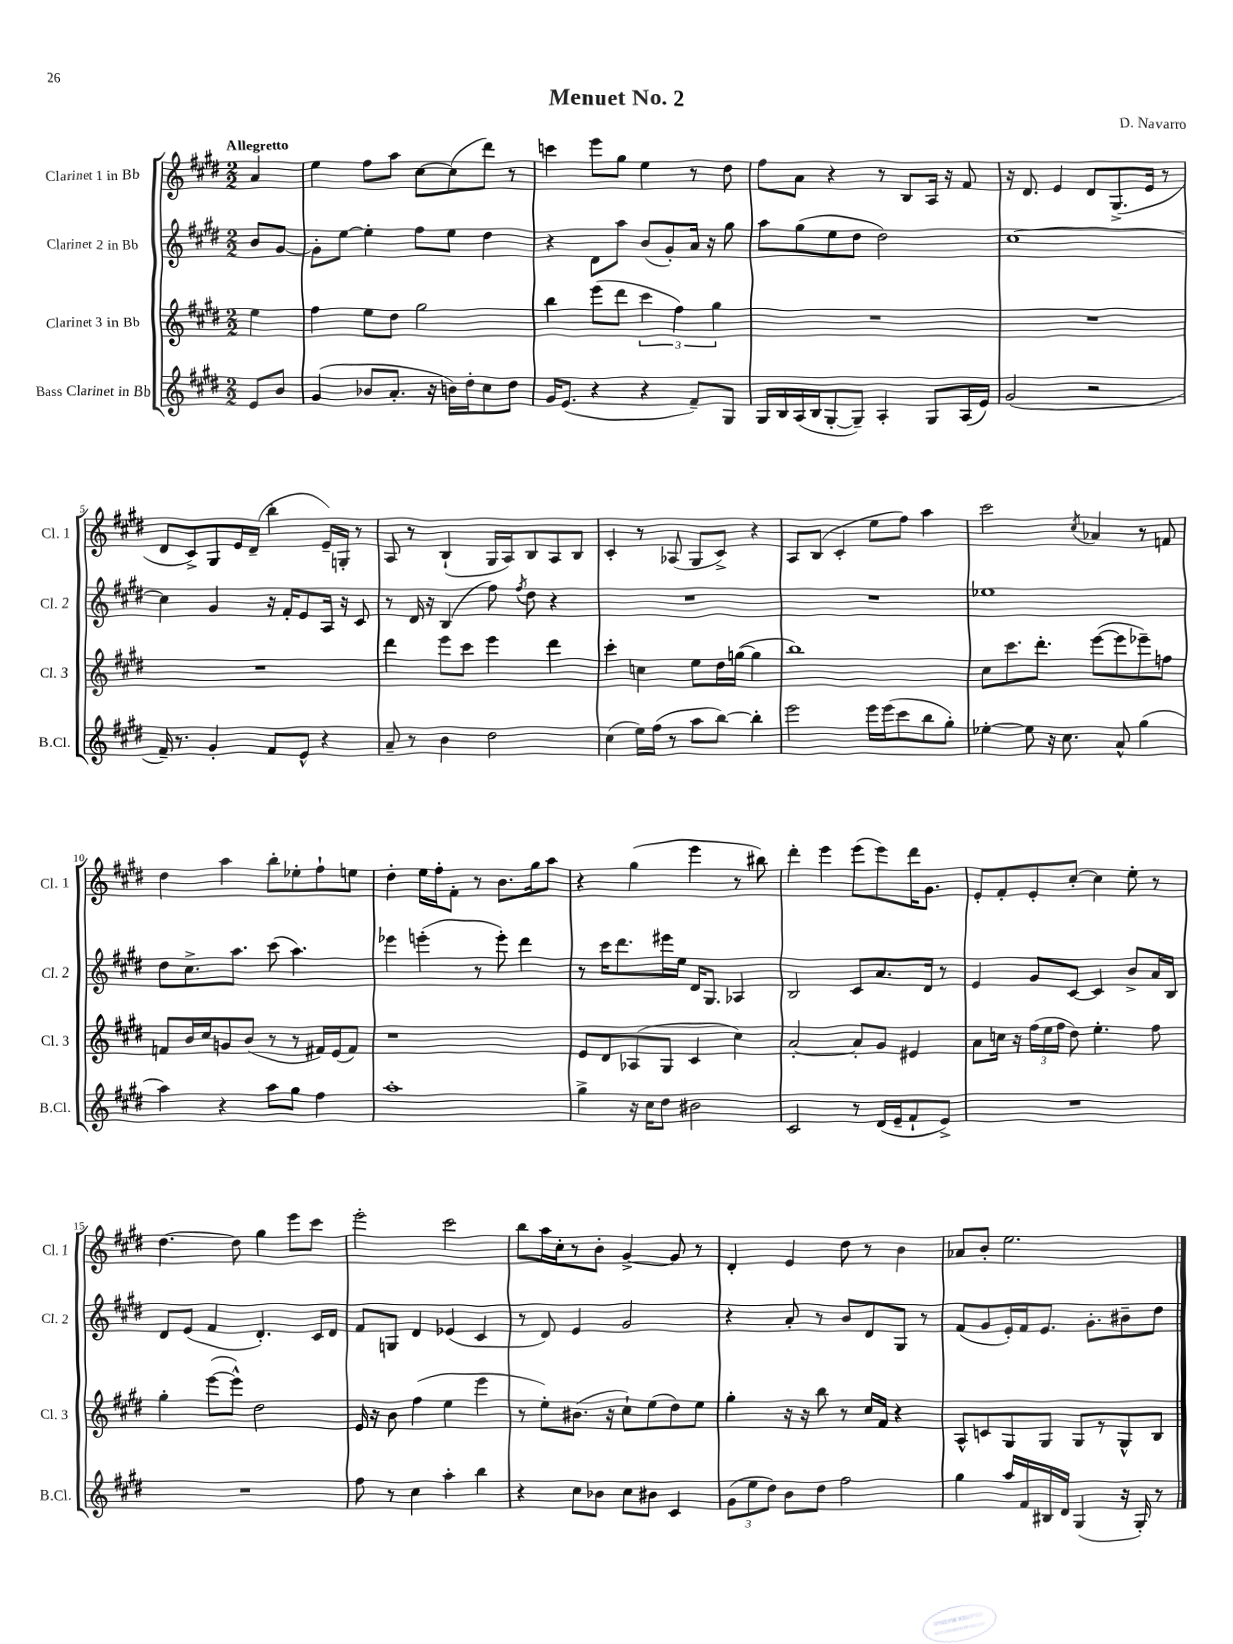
\header { title = "Menuet No. 2" composer = "D. Navarro" }
<<
\new StaffGroup <<
\new Staff = "s0" \with { instrumentName = "Clarinet 1 in Bb" shortInstrumentName = "Cl. 1" } {
    \clef treble \key e \major \numericTimeSignature \time 2/2 \partial 4 \tempo "Allegretto"
    \autoBeamOff a'4 |
    e''4 fis''8[ a''8] cis''8[~ cis''8( dis'''8]) r8 |
    c'''4 e'''8[ gis''8] e''4 r8 dis''8 |
    fis''8[ a'8] r4 r8 b8[ a16] r16 fis'8 |
    r16 dis'8. e'4 dis'8[ gis8.->( e'16] r8 |
    dis'8[ cis'8->) gis8 e'16 dis'16]--( b''4-. e'16[--) g16]-. r8 |
    a8 r8 b4-!( gis16[ a16) b8 a8 b8] |
    cis'4-. r8 aes8( gis8[ cis'8]->) r4 |
    a8[ b8]( cis'4-. e''8[ fis''8]) a''4 |
    cis'''2 \acciaccatura { cis''8 } aes'4 r8 f'8 |
    dis''4 a''4 b''8[-. ees''8-. fis''8-! e''8] |
    dis''4-. e''16[ fis''16-. fis'8]-. r8 b'8.[ gis''16 a''8] |
    r4 gis''4( e'''4 r8 bis''8) |
    dis'''4-. e'''4 e'''8[( e'''8) dis'''16 gis'8.] |
    e'8[-. fis'8-. e'8-. cis''8]~-. cis''4 e''8-. r8 |
    dis''4.~ dis''8 gis''4 e'''8[ cis'''8] |
    e'''2-. cis'''2 |
    b''8[ a''16 cis''16-. r8 b'8]-. gis'4~-> gis'8 r8 |
    dis'4-. e'4 dis''8 r8 b'4 |
    aes'8[ b'8]-. e''2. \bar "|." |
}
\new Staff = "s1" \with { instrumentName = "Clarinet 2 in Bb" shortInstrumentName = "Cl. 2" } {
    \clef treble \key e \major \numericTimeSignature \time 2/2 \partial 4
    \autoBeamOff b'8[ gis'8]~ |
    gis'8[-. e''8]~ e''4-. fis''8[ e''8] dis''4 |
    r4 dis'8[ a''8] b'8[( gis'8-.) a'16] r16 gis''8 |
    a''8[ gis''8( e''8 dis''8] dis''2) |
    cis''1~ |
    cis''4 gis'4 r16 fis'16[-. e'8 a16] r16 cis'8 |
    r8 dis'16 r16 b4( fis''8) \acciaccatura { fis''8 } dis''8 r4 |
    R1 |
    R1 |
    ees''1 |
    dis''8[ cis''8.-> a''8.] cis'''8( a''4.) |
    ees'''4 e'''4-.( r8 e'''8-.) dis'''4 |
    r8 cis'''16[ dis'''8. eis'''16 e''16] dis'16[ gis8.] aes4 |
    b2 cis'8[ a'8. dis'16] r8 |
    e'4 gis'8[ cis'8]~ cis'4 b'8[-> a'16 b16] |
    dis'8[ e'8]( fis'4 dis'4.-.) cis'16[ dis'16] |
    fis'8[ g8] dis'4 ees'4( cis'4 |
    r8 dis'8) e'4 gis'2 |
    r4 a'8-. r8 b'8[ dis'8 gis8] r8 |
    fis'8[( gis'8 e'16-.) fis'16 e'8.] gis'8.[-. bis'8-- dis''8] \bar "|." |
}
\new Staff = "s2" \with { instrumentName = "Clarinet 3 in Bb" shortInstrumentName = "Cl. 3" } {
    \clef treble \key e \major \numericTimeSignature \time 2/2 \partial 4
    \autoBeamOff e''4 |
    fis''4 e''8[ dis''8] gis''2 |
    b''4 e'''8[( dis'''8] \tuplet 3/2 { cis'''4 fis''4) gis''4 } |
    R1 |
    R1 |
    R1 |
    dis'''4 e'''8[ cis'''8] e'''4 dis'''4 |
    cis'''4-. c''4 e''8[ dis''16 g''16]~( g''4 |
    b''1) |
    cis''8[ cis'''8. dis'''8.]-. e'''8[~( e'''8 ees'''8--) f''8] |
    f'8[ b'16 cis''16 g'8 b'8]( r8 r8 fis'16[) e'16( fis'8]) |
    r1 |
    e'8[ dis'8 aes8( gis8] cis'4 cis''4) |
    a'2~-. a'8[-. gis'8] eis'4 |
    a'8[ c''16] r16 \tuplet 3/2 { fis''16[( e''16 fis''16] } dis''8) e''4.-. fis''8 |
    gis''4-. e'''8[~( e'''8]-^) dis''2 |
    e'16 r16 b'8 fis''4( e''4 e'''4 |
    r8 e''8[-.) bis'8.]( r16 cis''8[-!) e''8( dis''8) e''8] |
    gis''4-. r16 r16 b''8 r8 cis''16[ fis'16] r4 |
    a8[-^ c'8 gis8 gis8] gis8[ r8 gis8-^ b8] \bar "|." |
}
\new Staff = "s3" \with { instrumentName = "Bass Clarinet in Bb" shortInstrumentName = "B.Cl." } {
    \clef treble \key e \major \numericTimeSignature \time 2/2 \partial 4
    \autoBeamOff e'8[ b'8] |
    gis'4( bes'8[ a'8.]-. r16 b'16[) dis''16-. cis''8 dis''8] |
    gis'16[ e'8.]( r4 r4 fis'8[--) gis8] |
    gis16[ b16 a16( b16 gis8~-. gis8]--) a4-. gis8[ a16( e'16]) |
    gis'2( r2 |
    fis'16--) r8. gis'4-. fis'8[ e'8]-^ r4 |
    a'8-- r8 b'4 dis''2 |
    cis''4( e''16[) fis''16]( r8 a''8[ b''8]~) b''4-. |
    e'''2 e'''16[ e'''16( cis'''8 b''8 gis''8]-.) |
    ees''4~-. ees''8 r16 cis''8. a'8-^ gis''4( |
    a''4) r4 a''8[ gis''8] fis''4 |
    a''1-. |
    gis''4-> r16 cis''16[ dis''8] bis'2 |
    cis'2 r8 dis'16[( e'16-- fis'8-! e'8]->) |
    R1 |
    R1 |
    fis''8 r8 cis''4 a''4-. b''4 |
    r4 cis''8[ bes'8] cis''8[ bis'8] cis'4 |
    \tuplet 3/2 { gis'8[( e''8 dis''8]) } b'8[ dis''8] fis''2 |
    gis''4 a''16[ fis'16 bis16 dis'16] gis4( r16 gis16-.) r8 \bar "|." |
}
>>
>>
